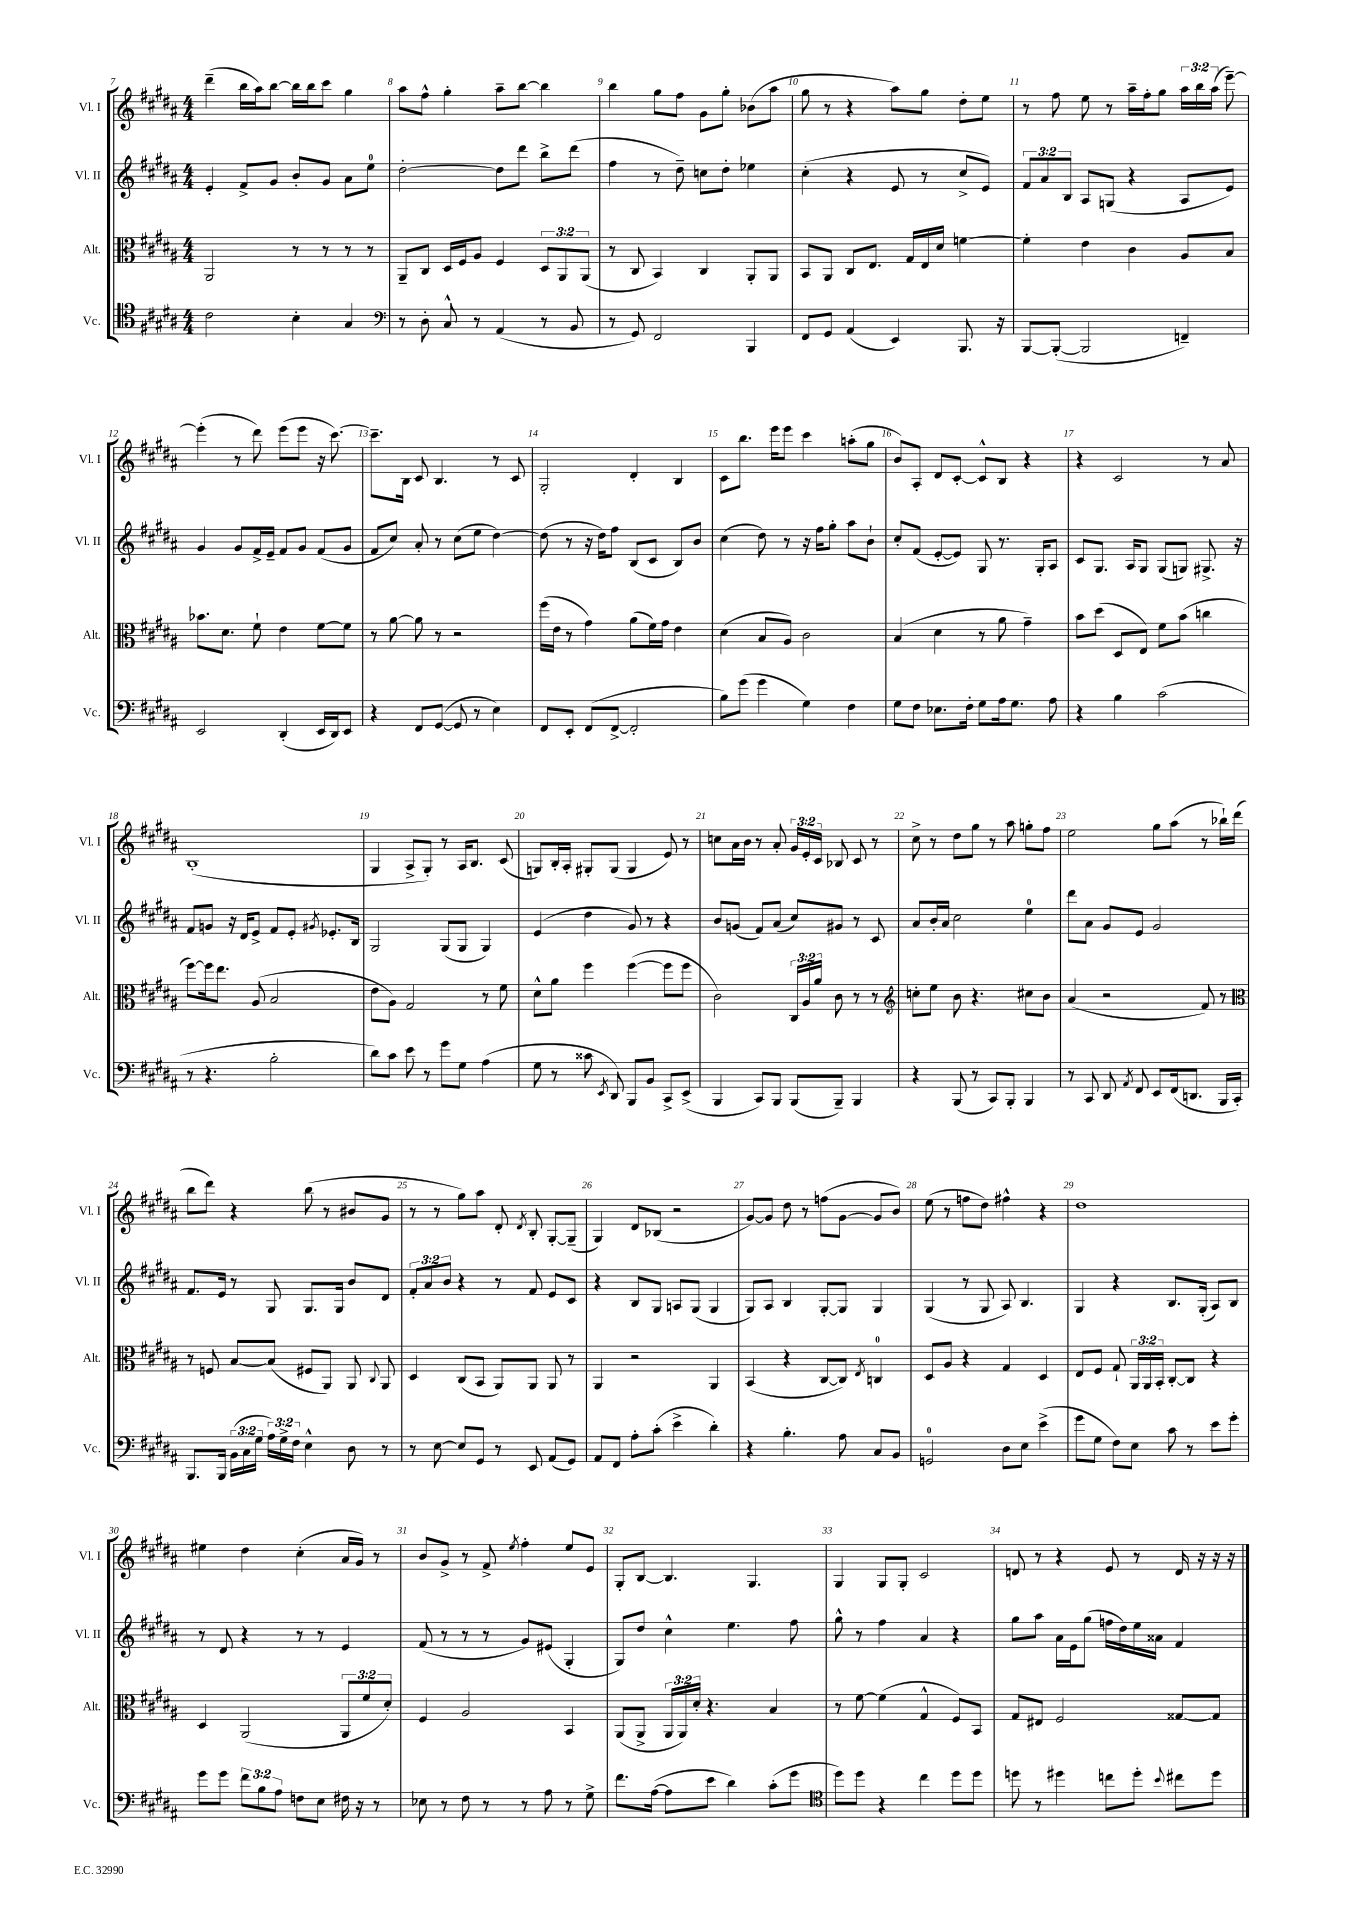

**kern	**kern	**kern	**kern
*staff4	*staff3	*staff2	*staff1
*clefC4	*clefC3	*clefG2	*clefG2
*k[f#c#g#d#a#]	*k[f#c#g#d#a#]	*k[f#c#g#d#a#]	*k[f#c#g#d#a#]
*M4/4	*M4/4	*M4/4	*M4/4
2c#	2AA#	4e'	(4ddd#~
.	.	8f#^	16bb
.	.	.	16aa#)
.	.	8g#	[8bb
4B'	8r	8b'	16bb]
.	.	.	16bb
.	8r	8g#	8ccc#
4G#	8r	8a#	4gg#
.	8r	8ee	.
=	=	=	=
*clefF4	*	*	*
8r	8AA#~	[2dd#'	8aa#
8D#'	8C#	.	8ff#^^
8C#^^	16D#	.	4gg#'
.	16F#	.	.
8r	8A#	.	.
(4AA#	4F#	8dd#]	8aa#~
.	.	8ddd#	[8bb
8r	12D#	8bb^	4bb]
.	12AA#	.	.
8BB	.	(8ddd#	.
.	(12AA#	.	.
=	=	=	=
8r	8r	4ff#	4bb
8GG#)	8C#	.	.
2FF#	4BB)	8r	8gg#
.	.	8dd#~)	8ff#
.	4C#	8cc	8g#
.	.	8dd#'	8gg#'
4BBB	8AA#'	4ee-	(8b-
.	8AA#	.	8aa#
=	=	=	=
8FF#	8BB	(4cc#'	8gg#
8GG#	8AA#	.	8r
(4AA#	8C#	4r	4r
.	8.E	.	.
4EE)	.	8e	8aa#)
.	16G#	.	.
.	16E	8r	8gg#
.	16d#	.	.
8.BBB	[4f	8cc#^	8dd#'
.	.	8e)	8ee
16r	.	.	.
=	=	=	=
[8BBB	4f']	12f#	8r
.	.	12a#	.
(8BBB'_	.	.	8ff#
.	.	12B	.
2BBB]	4e	8A#	8ee
.	.	(8G	8r
.	4c#	4r	16aa#~
.	.	.	16ff#'
.	.	.	8gg#
4FF~)	8A#	8A#	24aa#
.	.	.	24bb
.	.	.	(24aa#
.	8B	8e)	[8eee~)
=	=	=	=
2EE	8.b-	4g#	(4eee']
.	8.d#	.	.
.	.	8g#	8r
.	8f#`	16f#^	8ddd#)
.	.	16e~	.
(4DD#'	4e	8f#	(8eee
.	.	8g#	8eee
16EE	[8f#	(8f#	16r
16DD#)	.	.	[8.ccc#)
8EE	8f#]	8g#	.
=	=	=	=
4r	8r	8f#	8.ccc#~]
.	[8a#	8cc#)	.
.	.	.	16B
8FF#	8a#]	8a#'	8c#
([8GG#	8r	8r	4.B
8GG#]	2r	(8cc#	.
8r	.	8ee	.
4E)	.	[4dd#)	8r
.	.	.	8c#
=	=	=	=
8FF#	(16ff#	(8dd#]	2G#'
.	16e	.	.
8EE'	8r	8r	.
(8FF#	4g#)	16r	.
.	.	16dd#)	.
[8FF#^	.	8ff#	.
2FF#']	(8a#	(8B	4d#'
.	16f#)	8c#	.
.	16g#	.	.
.	4e	8B)	4B
.	.	8b	.
=	=	=	=
8B)	(4d#	(4cc#	8c#
(8g#	.	.	8.bb
4g#	8B	8dd#)	.
.	.	.	16eee
.	8A#)	8r	8eee
4G#)	2c#	16r	4ccc#
.	.	16ff#	.
.	.	8gg#'	.
4F#	.	8aa#	(8aa'
.	.	8b`	8gg#
=	=	=	=
8G#	(4B	8cc#'	8b)
8F#	.	(8f#	8A#'
8.E-	4d#	[8e'	8d#
.	.	8e])	[8c#'
16F#'	.	.	.
8G#	8r	8G#	8c#^^]
16A#	8a#	8.r	8B
8.G#	.	.	.
.	4g#~)	.	4r
.	.	16G#'	.
8A#	.	8A#	.
=	=	=	=
4r	8b	8c#	4r
.	(8dd#	8.G#	.
4B	8D#	.	2c#
.	.	16A#	.
.	8E)	8G#	.
(2c#	8f#	(8G#	.
.	(8b	8G)	.
.	4cc	8.G#^	8r
.	.	.	8a#
.	.	16r	.
=	=	=	=
8r	[8ff#)	8f#	(1B'
4.r	16ff#]	8g	.
.	8.ee	.	.
.	.	16r	.
.	.	16d#	.
.	(8A#	8e^	.
2B'	2B	8f#	.
.	.	8e'	.
.	.	8qg#	.
.	.	8.e-'	.
.	.	16B	.
=	=	=	=
8d#)	8e	2G#	4G#
8c#	8A#)	.	.
8e	2G#	.	8A#^
8r	.	.	8G#')
8g#	.	(8G#	8r
8G#	.	8G#	16A#
.	.	.	8.B
(4A#	8r	4G#)	.
.	8f#	.	(8c#
=	=	=	=
8G#	8d#^^	(4e	8G)
8r	8a#	.	16B'
.	.	.	16A#'
8c##	4ff#	4dd#	8G#'
8qEE	.	.	.
8DD#)	.	.	(8G#
8BBB	([4ff#	8g#)	4G#
8BB	.	8r	.
8CC#^	8ff#]	4r	8e)
(8EE^	8ff#	.	8r
=	=	=	=
4BBB	2c#)	8b	8cc
.	.	(8g	16a#
.	.	.	16b
8CC#)	.	8f#)	8r
8BBB	.	(8a#	8a#'
(8BBB	24C#	8cc#)	24g#
.	24A#	.	24e'
.	24a#	.	24c#
8BBB~)	8c#	8g#	8B-
4BBB	8r	8r	8c#
.	8r	8c#	8r
=	=	=	=
*	*clefG2	*	*
4r	8cc'	8a#	8cc#^
.	8ee	16b'	8r
.	.	16a#	.
(8BBB	8b	2cc#	8dd#
8r	4.r	.	8gg#
8CC#)	.	.	8r
8BBB'	.	.	8aa#
4BBB	8cc#	4ee	8gg'
.	8b	.	8ff#
=	=	=	=
8r	(4a#	8ddd#	2ee
8CC#	.	8a#	.
8DD#	2r	8g#	.
8qAA#	.	.	.
8FF#	.	8e	.
8EE	.	2g#	8gg#
(16FF#	.	.	(8aa#
8.DD	.	.	.
.	8f#)	.	8r
16BBB	8r	.	16bb-`)
16CC#')	.	.	(16ddd#
=	=	=	=
*	*clefC3	*	*
8.BBB	8r	8.f#	8bb
.	8F	.	8ddd#)
16BBB	.	16e	.
(24BB	[8B	8r	4r
24C#	.	.	.
24G#	.	.	.
24A#)	(8B]	8G#	.
24G#^	.	.	.
24F#	.	.	.
4E^^	8F#	8.G#	(8bb
.	8AA#)	.	8r
.	.	16G#	.
8D#	8AA#	8b	8b#
.	8qqC#	.	.
8r	8AA#	8d#	8g#
=	=	=	=
8r	4D#	12f#'	8r
.	.	12a#	.
[8E	.	.	8r
.	.	12b	.
8E]	(8C#	4r	8gg#)
8GG#	8BB	.	8aa#
8r	8AA#)	8r	8d#'
.	.	.	8qd#
8EE	8AA#	8f#	8B'
(8AA#	8AA#	8e	[8G#'
8GG#)	8r	8c#	(8G#~]
=	=	=	=
8AA#	4AA#	4r	4G#)
8FF#	.	.	.
8A#'	2r	8B	8d#
(8c#'	.	8G#	(8B-
4e^	.	8A	2r
.	.	(8G#	.
4d#')	4AA#	4G#	.
=	=	=	=
4r	(4BB	8G#)	[8g#)
.	.	8A#	8g#]
4.B'	4r	4B	8dd#
.	.	.	8r
.	[8C#	[8G#'	(8ff
8A#	8C#])	8G#]	[8g#
.	8qE	.	.
8C#	4C	4G#	8g#]
8BB	.	.	8b)
=	=	=	=
2GG	8D#	(4G#	(8ee
.	8A#	.	8r
.	4r	8r	8ff
.	.	8G#	8dd#)
8D#	4G#	8A#)	4ff#^^
8E	.	4.B	.
(4e^	4D#	.	4r
=	=	=	=
8g#	8E	4G#	1dd#
8G#	8F#	.	.
8F#)	8G#`	4r	.
8E	24AA#	.	.
.	24AA#	.	.
.	24BB'	.	.
8c#	[8C#'	8.B	.
8r	8C#]	.	.
.	.	(16G#'	.
8e	4r	8A#)	.
8g#'	.	8B	.
=	=	=	=
8g#	4D#	8r	4ee#
8g#	.	8d#	.
12f#	(2AA#	4r	4dd#
12B	.	.	.
12A#	.	.	.
8F	.	8r	(4cc#'
8E	.	8r	.
16F#	12AA#	4e	16a#
16r	.	.	16g#)
.	12f#	.	.
8r	.	.	8r
.	12d#')	.	.
=	=	=	=
8E-	4F#	(8f#	8b
8r	.	8r	8g#^
8F#	2A#	8r	8r
8r	.	8r	8f#^
.	.	.	8qee
8r	.	8g#)	4ff#'
8A#	.	(8e#	.
8r	4BB	4G#'	8ee
8G#^	.	.	8e
=	=	=	=
8.f#	(8AA#	8G#)	8G#'
.	8AA#^	8dd#	[8B
([16A#	.	.	.
8A#]	24AA#	4cc#^^	4.B]
.	24AA#)	.	.
.	24d#'	.	.
8e	4.r	.	.
4d#)	.	4.ee	.
.	.	.	4.G#
(8c#'	4B	.	.
8g#	.	8ff#	.
=	=	=	=
*clefC4	*	*	*
8dd#)	8r	8gg#^^	4G#
8dd#	[8f#	8r	.
4r	(4f#]	4ff#	8G#
.	.	.	8G#'
4cc#	4G#^^	4a#	2c#
8dd#	8F#)	4r	.
8dd#	8BB	.	.
=	=	=	=
8dd	8G#	8gg#	8d
8r	8E#	8aa#	8r
4dd#	2F#	16a#	4r
.	.	16e	.
.	.	(8gg#	.
8cc	.	16ff	8e
.	.	16dd#)	.
8dd#'	.	16ee	8r
.	.	16a##	.
8qqb	.	.	.
8cc#	[8G##	4f#	16d
.	.	.	16r
8dd#	8G##]	.	16r
.	.	.	16r
==	==	==	==
*-	*-	*-	*-
